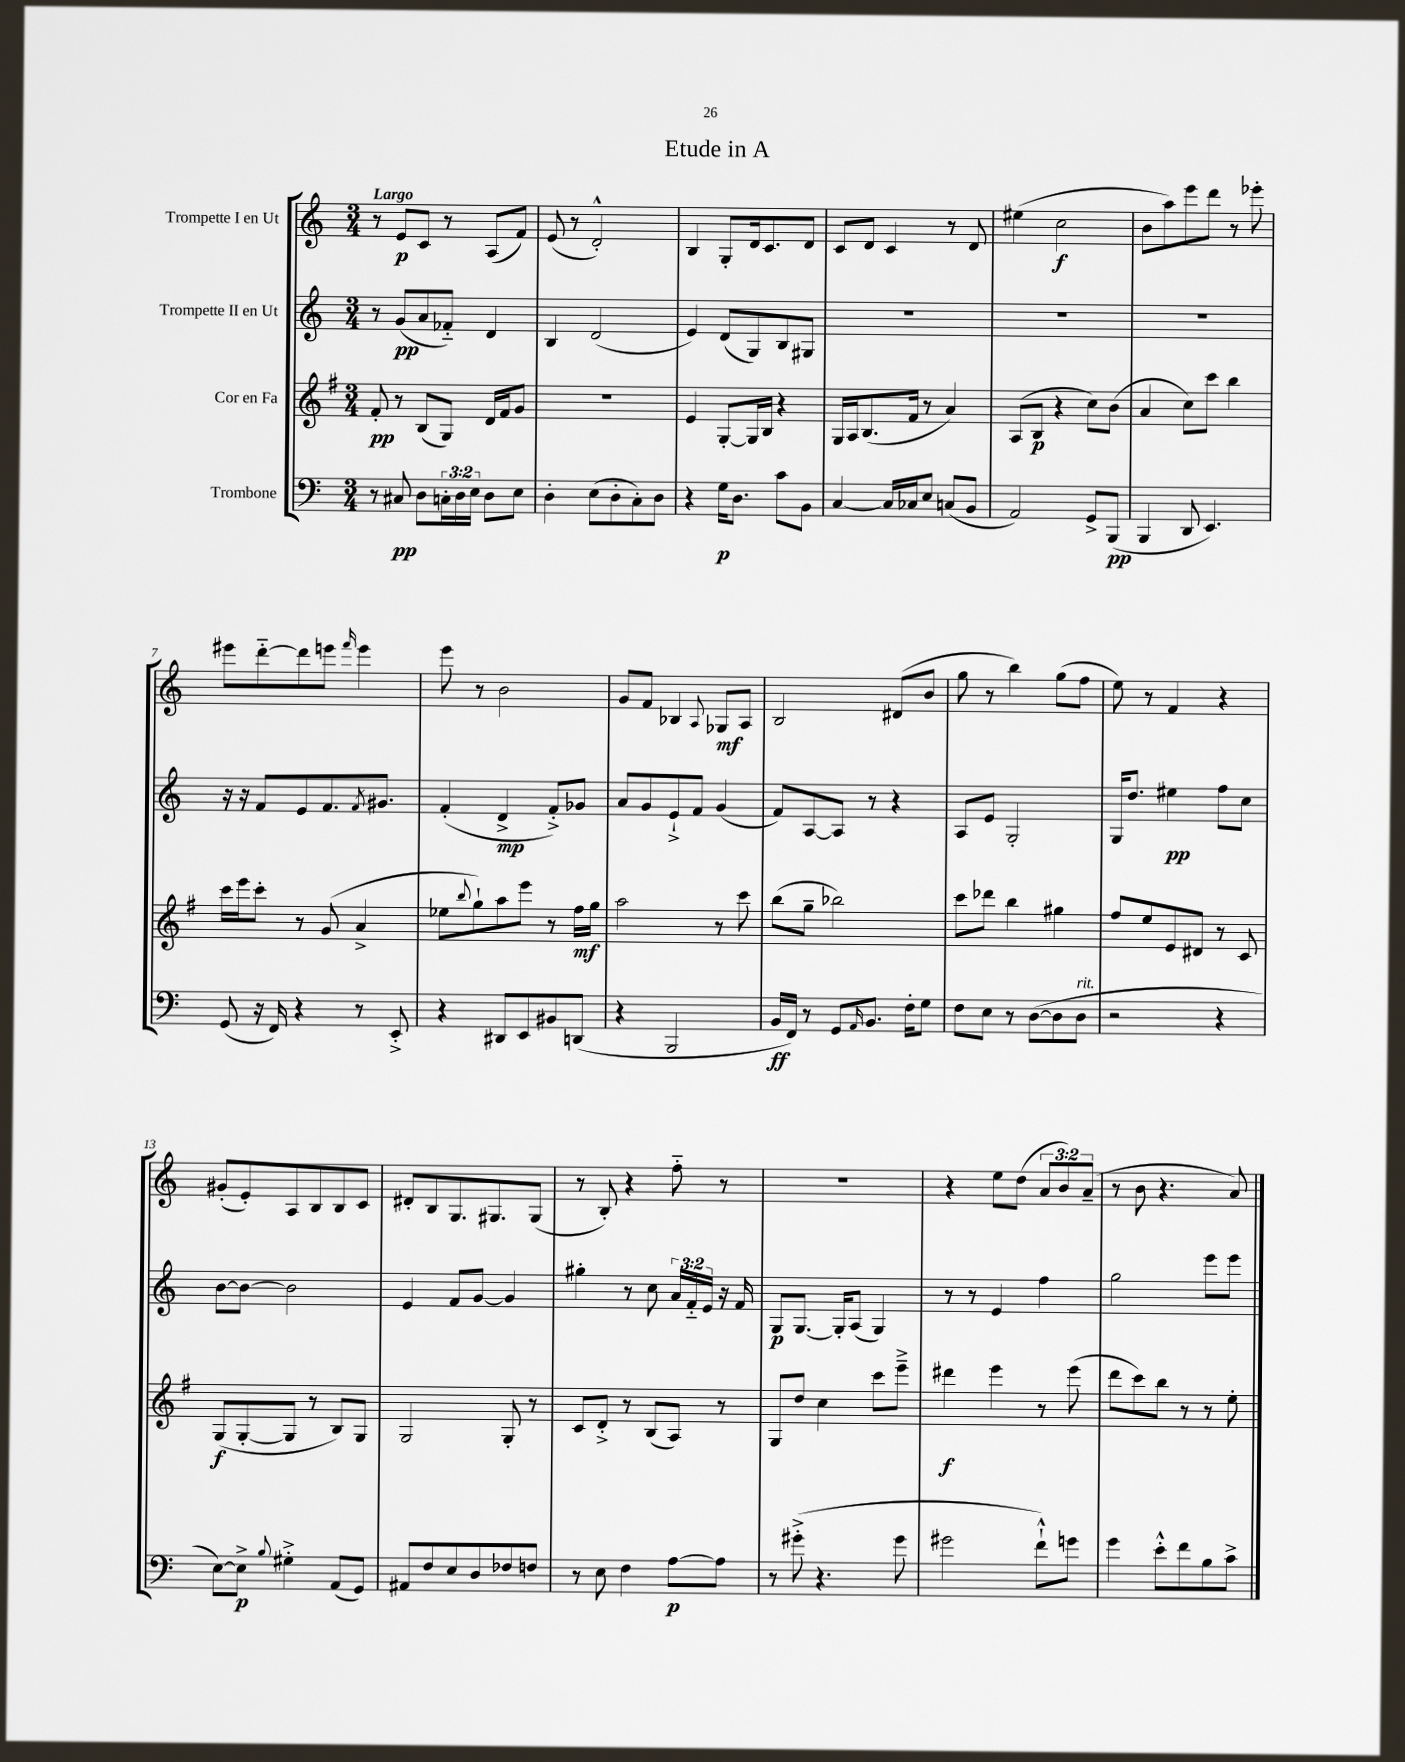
\header { title = "Etude in A" }
<<
\new StaffGroup <<
\new Staff = "s0" \with { instrumentName = "Trompette I en Ut" } {
    \clef treble \key c \major \numericTimeSignature \time 3/4 \override Staff.TupletNumber.text = #tuplet-number::calc-fraction-text \tempo "Largo"
    r8 e'8\p c'8 r8 a8( f'8) |
    e'8( r8 d'2-.-^) |
    b4 g8-. d'16 c'8. d'8 |
    c'8 d'8 c'4 r8 d'8 |
    eis''4( c''2\f |
    b'8 a''8) e'''8 d'''8 r8 ees'''8-. |
    eis'''8 d'''8~-_ d'''8 e'''8 \grace { f'''16 } e'''4 |
    e'''8 r8 b'2 |
    g'8 f'8 bes4 \appoggiatura { a8 } ges8\mf a8 |
    b2 dis'8( b'8 |
    g''8 r8 b''4) g''8( f''8 |
    e''8) r8 f'4 r4 |
    gis'8-.( e'8-.) a8 b8 b8 c'8 |
    dis'8-. b8 g8. gis8. gis8( |
    r8 b8-.) r4 f''8-_ r8 |
    R2. |
    r4 e''8 d''8( \tuplet 3/2 { a'8 b'8) a'8--( } |
    r8 b'8 r4. a'8) \bar "|." |
}
\new Staff = "s1" \with { instrumentName = "Trompette II en Ut" } {
    \clef treble \key c \major \numericTimeSignature \time 3/4 \override Staff.TupletNumber.text = #tuplet-number::calc-fraction-text
    r8 g'8\pp( a'8 fes'8-_) d'4 |
    b4 d'2( |
    e'4) d'8( g8) b8 gis8 |
    R2. |
    R2. |
    R2. |
    r16 r16 f'8 e'8 f'8. \acciaccatura { f'8 } gis'8. |
    f'4-.( d'4->\mp f'8-.->) ges'8 |
    a'8 g'8 e'8-!-> f'8 g'4( |
    f'8) a8~ a8 r8 r4 |
    a8 e'8 g2-. |
    g16 d''8. eis''4\pp f''8 c''8 |
    b'8~ b'8~ b'2 |
    e'4 f'8 g'8~ g'4 |
    gis''4-. r8 c''8 \tuplet 3/2 { a'16 f'16-_ e'16 } r16 f'16 |
    g8\p g8.~ g16-. a8( g4) |
    r8 r8 e'4 f''4 |
    g''2 e'''8 e'''8 \bar "|." |
}
\new Staff = "s2" \with { instrumentName = "Cor en Fa" } {
    \clef treble \key g \major \numericTimeSignature \time 3/4
    fis'8-.\pp r8 b8( g8) d'16 fis'16 g'8 |
    R2. |
    e'4 g8~-. g16 b16 r4 |
    g16 a16 b8.( fis'16 r8 a'4) |
    a8( b8\p r4 c''8) b'8( |
    a'4 c''8) c'''8 b''4 |
    c'''16 e'''16 c'''8-. r8 g'8( a'4-> |
    ees''8 \appoggiatura { b''8 } g''8-!) a''8 e'''8 r8 fis''16\mf g''16 |
    a''2 r8 c'''8 |
    b''8( g''8-- bes''2) |
    c'''8 des'''8 b''4 gis''4 |
    fis''8 e''8 e'8 dis'8 r8 c'8 |
    g8\f( g8~-. g8 r8 b8) g8 |
    g2 g8-. r8 |
    c'8 d'8-.-> r8 b8( a8) r8 |
    g8 d''8 c''4 c'''8 e'''8---> |
    dis'''4\f e'''4 r8 e'''8( |
    d'''8 c'''8) b''8 r8 r8 e''8-. \bar "|." |
}
\new Staff = "s3" \with { instrumentName = "Trombone" } {
    \clef bass \key c \major \numericTimeSignature \time 3/4 \override Staff.TupletNumber.text = #tuplet-number::calc-fraction-text
    r8 cis8\pp d8 \tuplet 3/2 { c16-. d16 e16 } d8 e8 |
    d4-. e8( d8-. c8-.) d8 |
    r4 g16\p d8. c'8 b,8 |
    c4~ c16 ces16 e8 c8( b,8 |
    a,2) g,8-> b,,8\pp( |
    b,,4 d,8 e,4.) |
    g,8( r16 f,16) r4 r8 e,8-.-> |
    r4 dis,8 e,8 bis,8 d,8( |
    r4 b,,2 |
    b,16\ff f,16) r8 g,8 \grace { a,16 } b,8. f16-. g8 |
    f8 e8 r8 d8~( d8 d8^\markup { \italic "rit." } |
    r2 r4 |
    e8~) e8->\p \appoggiatura { b8 } gis4-.-> a,8( g,8) |
    ais,8 f8 e8 d8 fes8 f8 |
    r8 e8 f4 a8~\p a8 |
    r8 gis'8-.->( r4. gis'8 |
    gis'2 f'8-!-^) g'8 |
    g'4 e'8-.-^ f'8 b8 c'8-> \bar "|." |
}
>>
>>
